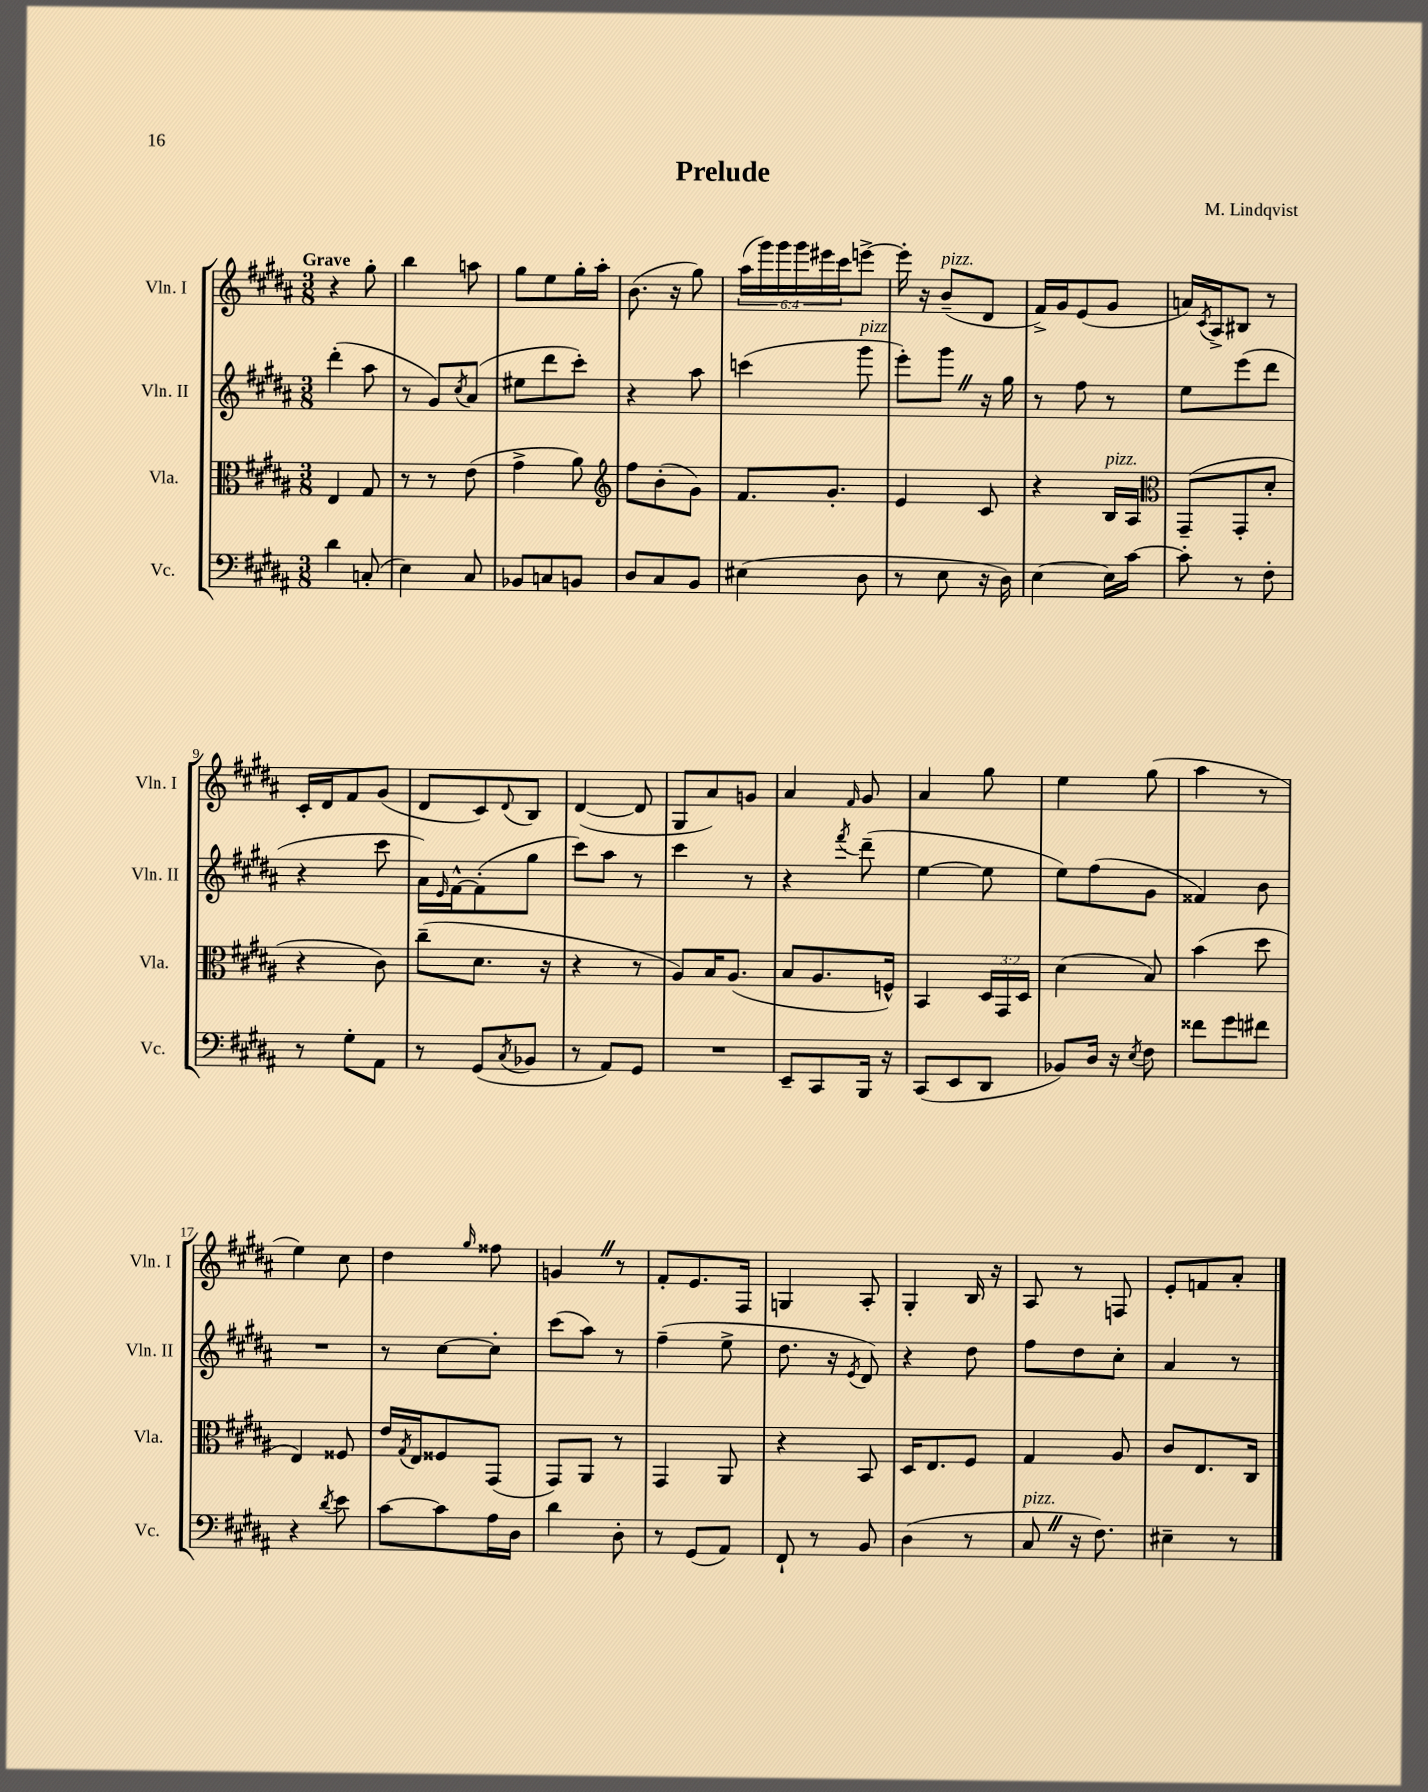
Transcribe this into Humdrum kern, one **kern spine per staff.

**kern	**kern	**kern	**kern
*staff4	*staff3	*staff2	*staff1
*clefF4	*clefC3	*clefG2	*clefG2
*k[f#c#g#d#a#]	*k[f#c#g#d#a#]	*k[f#c#g#d#a#]	*k[f#c#g#d#a#]
*M3/8	*M3/8	*M3/8	*M3/8
4d#\	4E/	(4ddd#'\	4r
(8C'/	8G#/	8aa#\	8gg#'\
=	=	=	=
4E\)	8r	8r	4bb\
.	8r	8g#/L)	.
.	.	8qcc#/	.
8C#/	(8e\	(8a#/J	8aa\
=	=	=	=
8BB-/L	4g#^\	8ee#\L	8gg#\L
8C/	.	8ddd#\	8ee\
8BB/J	8a#\)	8ccc#'\J)	16gg#'\L
.	.	.	16aa#'\JJ
=	=	=	=
*	*clefG2	*	*
8D#/L	8ff#\L	4r	(8.b\
8C#/	(8b'\	.	.
.	.	.	16r
8BB/J	8g#\J)	8aa#\	8gg#\)
=	=	=	=
(4E#\	8.f#/L	(4ccc\	(24aa#\LL
.	.	.	24ggg#\)
.	.	.	24ggg#\
.	.	.	24ggg#\
.	.	.	24eee#\
.	8.g#'/J	.	.
.	.	.	24ccc#\J
8D#\	.	8ggg#\	[8eee^\J
=	=	=	=
8r	4e/	8eee'\L)	16eee'\]
.	.	.	16r
8E\	.	8ggg#\J	(8b~/L
16r	8c#/	16r	8d#/J
16D#\)	.	16gg#\	.
=	=	=	=
[4E\	4r	8r	16f#^/LL)
.	.	.	16g#/J
.	.	8ff#\	(8e/
16E\]LL	16B/LL	8r	8g#/J
[16c#\JJ	16A#/JJ	.	.
=	=	=	=
*	*clefC3	*	*
8c#'\]	(8GG#~/L	8ee\L	16a/LL)
.	.	.	8qc#/
.	.	.	16A#^/J
8r	8GG#'/	(8eee\	8B#/J
8F#'\	8d#'/J	8ddd#\J	8r
=	=	=	=
8r	4r	4r	16c#'/LL
.	.	.	16d#/J
8G#'\L	.	.	8f#/
8AA#\J	8c#\)	8ccc#\	(8g#/J
=	=	=	=
8r	(8cc#~\L	16a#\LL)	8d#/L
.	.	16qqe/	.
.	.	[16f#^^\J	.
(8GG#/L	8.d#\J	(8f#'\]	8c#/)
8qC#/	.	.	8qqd#/
8BB-/J	.	8gg#\J	8B/J
.	16r	.	.
=	=	=	=
8r	4r	8ccc#\L)	([4d#/
8AA#/L)	.	8aa#\J	.
8GG#/J	8r	8r	8d#/]
=	=	=	=
4.r	8A#/L)	4ccc#\	8G#/L
.	16B/K	.	8a#/)
.	(8.A#/J	.	.
.	.	8r	8g/J
=	=	=	=
8EE~/L	8B/L	4r	4a#/
8CC#/	8.A#/	.	.
.	.	8qfff#/	16qqf#/
16BBB/Jk	.	(8ddd#~\	8g#/
16r	16F^^/Jk)	.	.
=	=	=	=
(8CC#/L	4BB/	[4ee\	4a#/
8EE/	.	.	.
8DD#/J	24D#/LL	8ee\]	8gg#\
.	24GG#/	.	.
.	24D#/JJ	.	.
=	=	=	=
8BB-/L)	(4d#\	8ee\L)	4ee\
16D#/Jk	.	(8ff#\	.
16r	.	.	.
8qE/	.	.	.
8F#\	8B/)	8g#\J	(8gg#\
=	=	=	=
8f##\L	(4b\	4f##/)	4aa#\
8g#\	.	.	.
8f#\J	8dd#\	8b\	8r
=	=	=	=
4r	4E/)	4.r	4ee\)
8qd#/	.	.	.
8e\	8F##/	.	8cc#\
=	=	=	=
[8c#\L	16e/LL	8r	4dd#\
.	8qG#/	.	.
.	16E/J	.	.
8c#\]	8F##/	[8cc#\L	.
.	.	.	16qqgg#/
16A#\L	(8GG#/J	8cc#'\]J	8ff##\
16D#\JJ	.	.	.
=	=	=	=
4d#\	8GG#/L)	(8ccc#\L	4g/
.	8AA#/J	8aa#\J)	.
8D#'\	8r	8r	8r
=	=	=	=
8r	4GG#/	(4ff#~\	8f#'/L
(8GG#/L	.	.	8.e/
8AA#/J)	8AA#/	8ee^\	.
.	.	.	16F#/Jk
=	=	=	=
8FF#`/	4r	8.dd#\	4G/
8r	.	.	.
.	.	16r	.
.	.	8qe/	.
8BB/	8BB/	8d#/)	8A#'/
=	=	=	=
(4D#\	16D#/LK	4r	4G#'/
.	8.E/	.	.
8r	8F#/J	8dd#\	16B/
.	.	.	16r
=	=	=	=
8C#/	4G#/	8ff#\L	8A#/
16r	.	8dd#\	8r
8.F#\)	.	.	.
.	8A#/	8cc#'\J	8F/
=	=	=	=
4E#~\	8c#/L	4a#/	8e'/L
.	8.E/	.	8f/
8r	.	8r	8a#'/J
.	16C#/Jk	.	.
==	==	==	==
*-	*-	*-	*-
